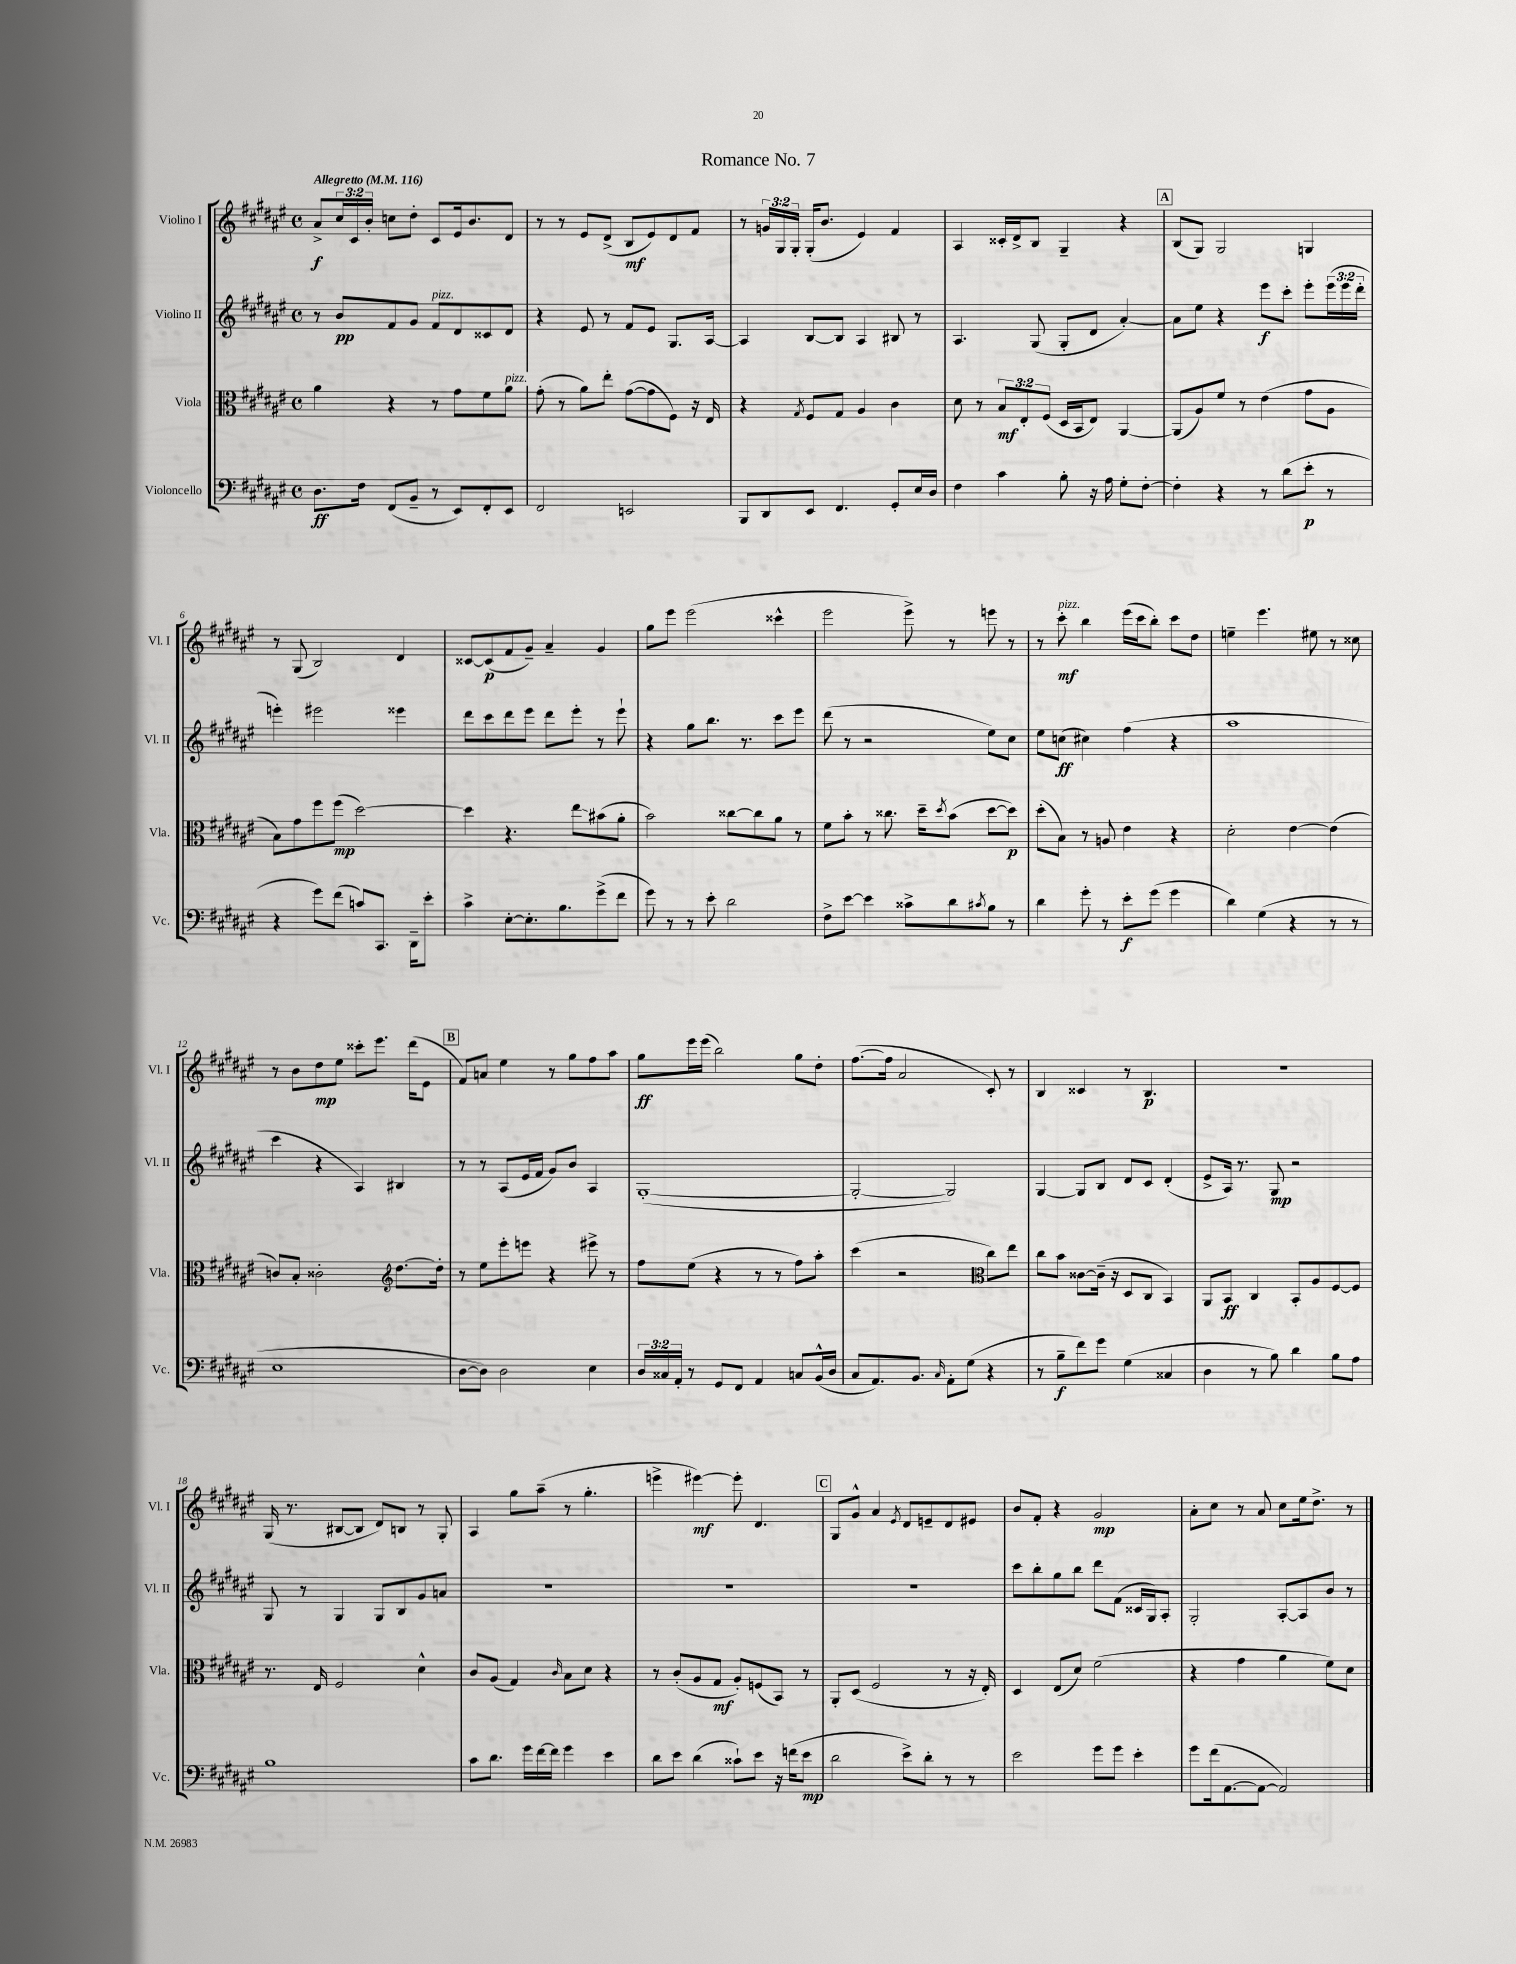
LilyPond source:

\header { title = "Romance No. 7" }
<<
\new StaffGroup <<
\new Staff = "s0" \with { instrumentName = "Violino I" shortInstrumentName = "Vl. I" } {
    \clef treble \key fis \major \defaultTimeSignature \time 4/4 \override Staff.TupletNumber.text = #tuplet-number::calc-fraction-text \tempo "Allegretto" 4 = 116
    ais'8->\f \tuplet 3/2 { cis''16 cis'16 b'16-. } c''8 dis''8-. cis'8 eis'16 b'8. dis'8 |
    r8 r8 eis'8 dis'8->( b8\mf eis'8) dis'8 fis'8 |
    r8 \tuplet 3/2 { g'16 gis16 gis16-. } gis16-.( b'8. eis'4) fis'4 |
    ais4 cisis'16-. dis'16-> b8 gis4-- r4 |
    \mark \markup { \box "A" } b8( gis8) gis2 g4 |
    r8 gis8( b2) dis'4 |
    cisis'8~ cisis'8\p( fis'8 gis'8--) ais'4-- gis'4 |
    gis''8 eis'''8 eis'''2( cisis'''4-^ |
    eis'''2 eis'''8->) r8 e'''8 r8 |
    r8 cis'''8-.\mf^\markup { \italic "pizz." } b''4 eis'''16( cis'''16 b''8-.) cis'''8 dis''8 |
    e''4-- eis'''4. eis''8 r8 cisis''8 |
    r8 b'8 dis''8\mp eis''8 cisis'''8-. eis'''8. dis'''16( eis'8 |
    \mark \markup { \box "B" } fis'8) a'8 eis''4 r8 gis''8 fis''8 ais''8 |
    gis''8\ff eis'''16 eis'''16( b''2) gis''8 dis''8-. |
    fis''8.~( fis''16 ais'2 cis'8-.) r8 |
    b4 cisis'4 r8 b4.\p |
    R1 |
    gis16( r8. bis8~ bis8 dis'8) b8 r8 gis8-. |
    ais4 gis''8 ais''8--( r8 gis''4.-. |
    e'''4-> eis'''4~\mf) eis'''8-. dis'4. |
    \mark \markup { \box "C" } gis8 gis'8-^ ais'4 \acciaccatura { eis'8 } dis'8 e'8-- dis'8 eis'8 |
    b'8 fis'8-. r4 gis'2\mp |
    ais'8-. cis''8 r8 ais'8 cis''8 eis''16 dis''8.-> r8 \bar "|." |
}
\new Staff = "s1" \with { instrumentName = "Violino II" shortInstrumentName = "Vl. II" } {
    \clef treble \key fis \major \defaultTimeSignature \time 4/4 \override Staff.TupletNumber.text = #tuplet-number::calc-fraction-text
    r8 b'8\pp fis'8 gis'8 fis'8^\markup { \italic "pizz." } dis'8 cisis'8 dis'8 |
    r4 eis'8 r8 fis'8 eis'8 gis8. ais16~ |
    ais4 b8~ b8 ais4 bis8 r8 |
    ais4. gis8( gis8-. dis'8 ais'4~-.) |
    \mark \markup { \box "A" } ais'8 eis''8 r4 eis'''8\f cis'''8-. eis'''8-. \tuplet 3/2 { eis'''16( eis'''16 dis'''16-. } |
    e'''4-.) eis'''2 eisis'''4 |
    dis'''8 cis'''8 dis'''8 eis'''8 dis'''8 eis'''8-. r8 eis'''8-! |
    r4 gis''8 b''8. r8. cis'''8 eis'''8 |
    dis'''8( r8 r2 eis''8) cis''8 |
    eis''8 c''8\ff( cis''4) fis''4( r4 |
    ais''1 |
    cis'''4 r4 ais4) bis4 |
    \mark \markup { \box "B" } r8 r8 ais8( eis'16 fis'16 gis'8) b'8 ais4 |
    gis1~-.( |
    gis2~-. gis2) |
    gis4~ gis8 b8 dis'8 cis'8 dis'4-.( |
    eis'8-> ais16) r8. gis8\mp r2 |
    gis8 r8 gis4 gis8 b8 gis'8 a'8 |
    R1 |
    R1 |
    \mark \markup { \box "C" } R1 |
    cis'''8 b''8-. gis''8 b''8 dis'''8 fis'8( cisis'16 gis16) ais8-. |
    gis2-. ais8~-. ais8 b'8 r8 \bar "|." |
}
\new Staff = "s2" \with { instrumentName = "Viola" shortInstrumentName = "Vla." } {
    \clef alto \key fis \major \defaultTimeSignature \time 4/4 \override Staff.TupletNumber.text = #tuplet-number::calc-fraction-text
    ais'4 r4 r8 gis'8 fis'8 ais'8^\markup { \italic "pizz." } |
    gis'8-.( r8 ais'8) eis''8-. gis'8~( gis'8 fis8) r16 eis16 |
    r4 \acciaccatura { gis8 } fis8 gis8 ais4 cis'4 |
    dis'8 r8 \tuplet 3/2 { b8\mf eis8-. fis8( } dis16 b,16 eis8) ais,4~ |
    \mark \markup { \box "A" } ais,8( ais8) fis'8 r8 eis'4( gis'8 ais8 |
    b8) gis'8 fis''8 fis''8\mp( dis''2~) |
    dis''4 r4. eis''8\glissando bis'8( ais'8-. |
    b'2) cisis''8~ cisis''8 ais'8 r8 |
    fis'8 b'8-. r8 cisis''8. dis''16-- \acciaccatura { dis''8 } b'8( dis''8~ dis''8\p) |
    dis''8-.( b8) r8 a8 eis'4 r4 |
    dis'2-. eis'4~ eis'4( |
    c'8) b8-. cisis'2-. \clef treble dis''8.~ dis''16-. |
    \mark \markup { \box "B" } r8 eis''8 eis'''8-. e'''8 r4 eis'''8-> r8 |
    fis''8 eis''8( r4 r8 r8 fis''8) ais''8-. |
    cis'''4( r2 \clef alto cis''8) eis''8 |
    cis''8 b'8 cisis'8~ cisis'16--( r16 dis8 cis8 b,4) |
    ais,8 b,8\ff cis4 b,8-. ais8 fis8~ fis8 |
    r8. eis16 fis2 dis'4-^ |
    cis'8 ais8( gis4) \grace { cis'16 } b8 dis'8 r4 |
    r8 cis'8-.( ais8 gis8\mf ais8-.) f8( b,8) r8 |
    \mark \markup { \box "C" } ais,8-. dis8( fis2 r8 r16 eis16-.) |
    dis4 eis8( dis'8) fis'2( |
    r4 gis'4 ais'4 fis'8) dis'8 \bar "|." |
}
\new Staff = "s3" \with { instrumentName = "Violoncello" shortInstrumentName = "Vc." } {
    \clef bass \key fis \major \defaultTimeSignature \time 4/4 \override Staff.TupletNumber.text = #tuplet-number::calc-fraction-text
    dis8.\ff fis16 fis,8( b,8-- r8 eis,8) fis,8-. eis,8 |
    fis,2 e,2 |
    b,,8 dis,8 eis,8 fis,4. gis,8-. eis16 dis16 |
    fis4 cis'4 b8-. r16 ais16 gis8-. fis8~-. |
    \mark \markup { \box "A" } fis4-. r4 r8 dis'8( eis'8-.\p r8 |
    r4 gis'8) fis'8( c'8) cis,8. dis,16-- eis'8-. |
    cis'4-> eis8~-. eis8.-. b8. gis'8->( fis'8 |
    gis'8) r8 r8 eis'8-. dis'2 |
    fis8-> eis'8~ eis'4 cisis'8-> dis'8 \acciaccatura { cis'8 } b8 r8 |
    dis'4 gis'8-. r8 eis'8-.\f gis'8( gis'4 |
    dis'4) gis4( r4 r8 r8 |
    eis1 |
    \mark \markup { \box "B" } dis8~ dis8) dis2 eis4 |
    \tuplet 3/2 { dis16 cisis16 ais,16-. } r8 gis,8 fis,8 ais,4 c8 b,16-^( dis16 |
    cis8 ais,8.) b,8. \grace { cis16 } ais,8-. gis8( r4 |
    r8 b8--\f fis'8) gis'8 gis4( cisis4 |
    dis4 r8 b8) dis'4 b8 ais8 |
    b1 |
    cis'8 dis'8. gis'16 fis'16~ fis'16 gis'4 eis'4 |
    dis'8 eis'8 dis'4( cisis'8-!) eis'8 r16 f'16( eis'8\mp |
    \mark \markup { \box "C" } dis'2 eis'8->) dis'8-. r8 r8 |
    eis'2 gis'8 gis'8 eis'4-. |
    gis'8 fis'16( ais,8.~ ais,8~ ais,2) \bar "|." |
}
>>
>>
